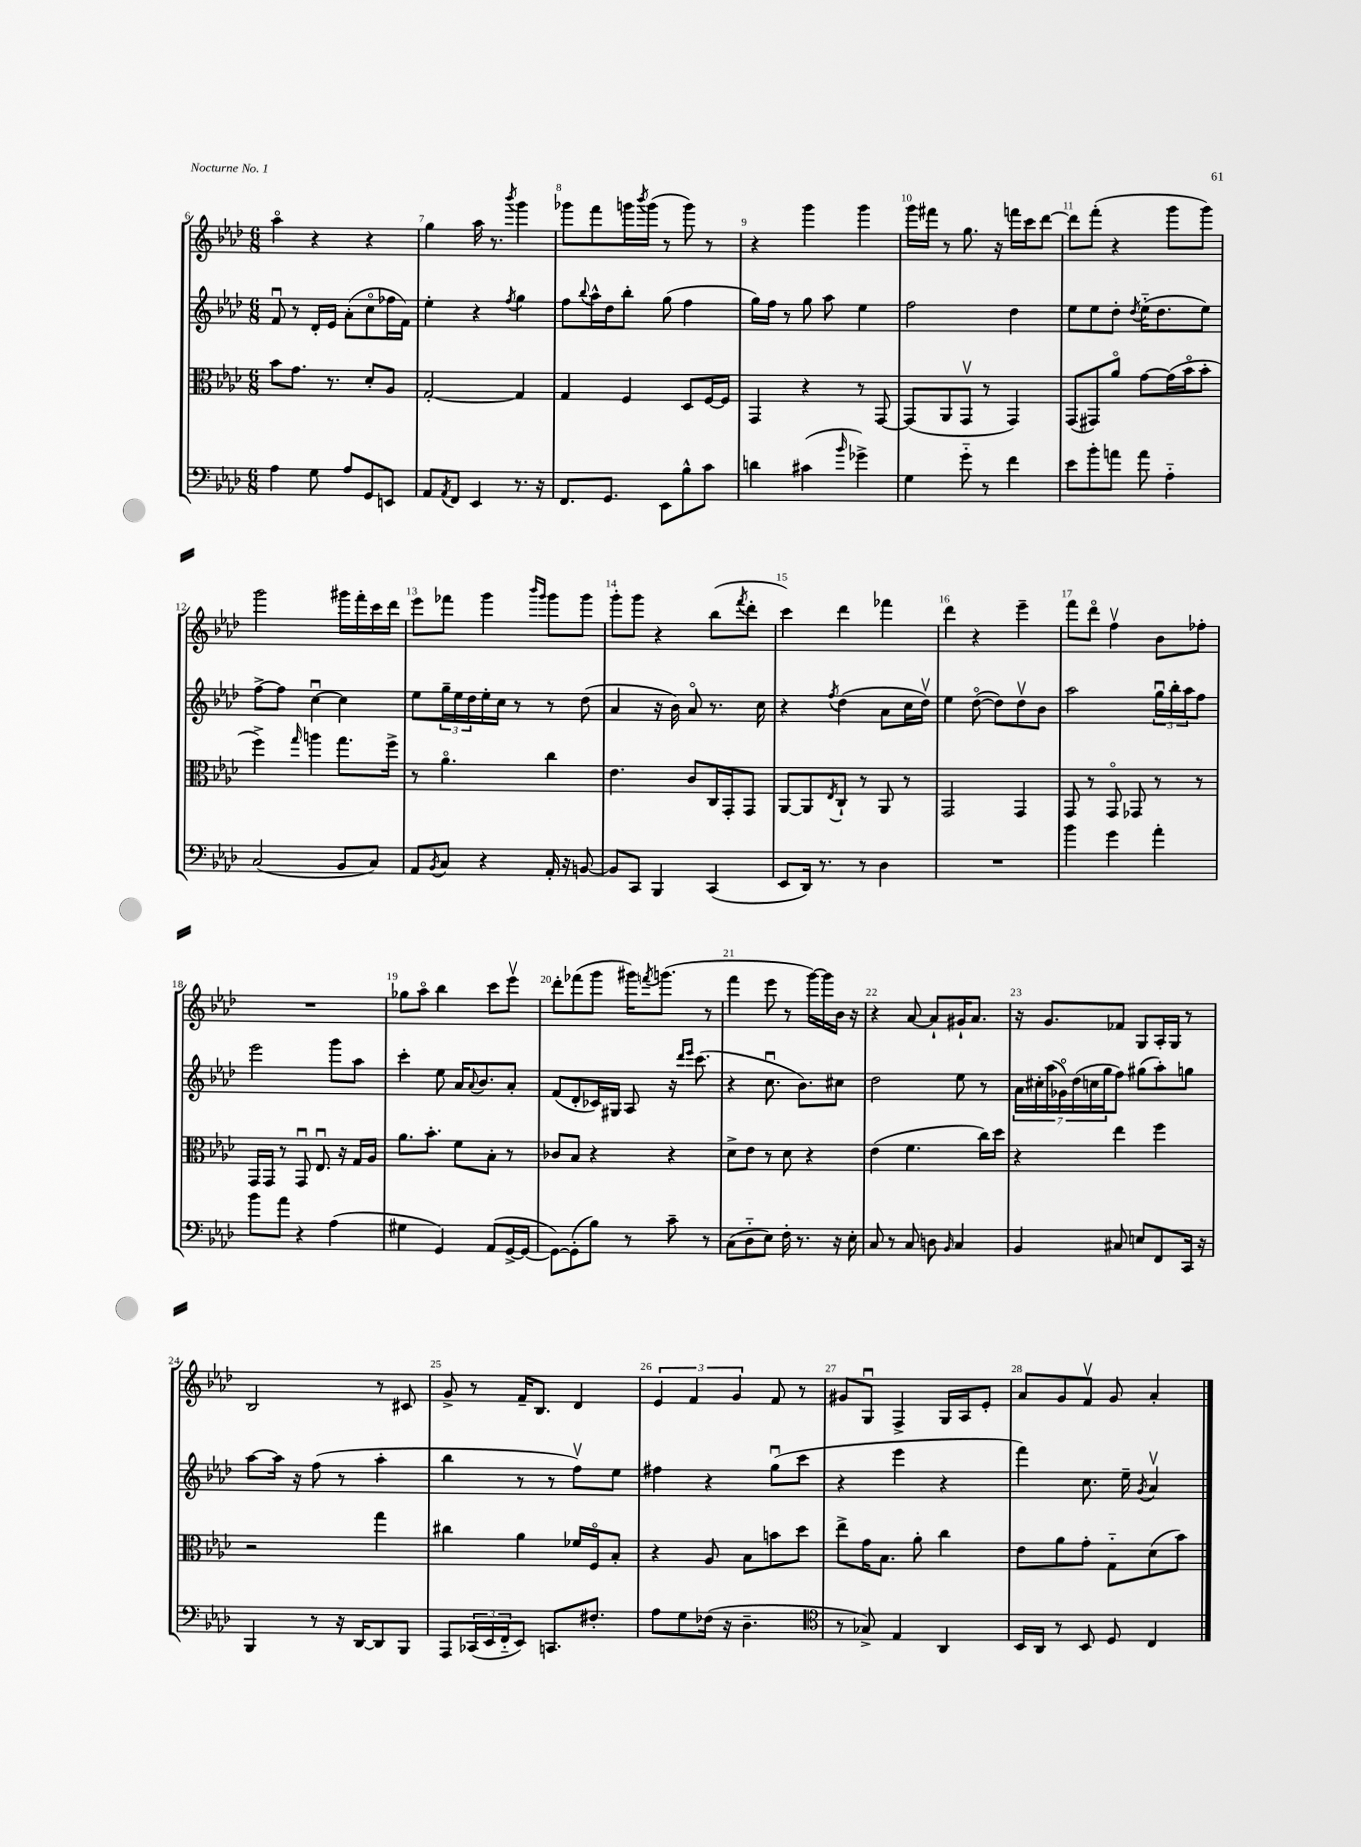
<<
\new StaffGroup <<
\new Staff = "s0" {
    \clef treble \key aes \major \numericTimeSignature \time 6/8
    aes''4\flageolet r4 r4 |
    g''4 aes''16 r8. \acciaccatura { bes'''8 } g'''4 |
    ges'''8 f'''8 g'''16 \acciaccatura { bes'''8 } g'''16( r8 g'''8) r8 |
    r4 g'''4 g'''4 |
    g'''16 fis'''16 r8 g''8. r16 f'''16 c'''16 des'''8~ |
    des'''8 f'''8-.( r4 g'''8 g'''8) |
    g'''2 gis'''16 f'''16-. c'''16 des'''16 |
    ees'''8 fes'''8 g'''4 \grace { bes'''16 g'''16 } g'''8 g'''8 |
    g'''8-. g'''8 r4 bes''8( \acciaccatura { f'''8 } des'''8-. |
    c'''4) des'''4 fes'''4 |
    des'''4 r4 ees'''4-- |
    f'''8 des'''8\flageolet f''4\upbow bes'8 fes''8-. |
    R2. |
    ges''8 aes''8\flageolet bes''4 c'''8 ees'''8\upbow |
    des'''8-. fes'''8( g'''8 gis'''16) \acciaccatura { f'''8 } g'''8.( r8 |
    f'''4 ees'''8 r8 g'''16~) g'''16 bes'16 r16 |
    r4 aes'8~ aes'8-! gis'16-! aes'8. |
    r16 g'8. fes'8 g8 aes16-. g16 r8 |
    bes2 r8 cis'8 |
    g'8-> r8 f'16-- bes8. des'4 |
    \tuplet 3/2 { ees'4 f'4 g'4 } f'8 r8 |
    gis'8 g8\downbow f4-> g16 aes16 ees'8-. |
    aes'8 g'8 f'8\upbow g'8 aes'4-. \bar "|." |
}
\new Staff = "s1" {
    \clef treble \key aes \major \numericTimeSignature \time 6/8
    f'8\downbow r8 des'16-. ees'16 aes'8-.( c''8\flageolet fes''16 f'16) |
    ees''4-. r4 \acciaccatura { f''8 } g''4 |
    f''8 \appoggiatura { bes''8 } aes''16-^ des''16 bes''8-. g''8( f''4 |
    g''16) f''16 r8 g''8 aes''8 ees''4 |
    f''2 des''4 |
    ees''8 ees''8 des''8-. \acciaccatura { des''8 } ees''16-_( des''8. ees''8) |
    f''8~-> f''8 c''4~\downbow c''4 |
    ees''8 \tuplet 3/2 { g''16-- ees''16 des''16 } ees''16-. c''16 r8 r8 des''8( |
    aes'4 r16 bes'16) aes'8\flageolet r8. c''16 |
    r4 \acciaccatura { f''8 } des''4( aes'8 c''16 des''16\upbow) |
    ees''4 des''8~\flageolet( des''8) des''8\upbow bes'8 |
    aes''2 \tuplet 3/2 { g''16\downbow bes''16-. aes''16 } f''8 |
    ees'''2 g'''8 aes''8 |
    c'''4-. ees''8 aes'16 \appoggiatura { aes'8 } bes'8. aes'8-. |
    f'8( des'8-. ces'16) gis16 aes8 r16 \grace { des'''16 ees'''16 } c'''8.( |
    r4 c''8.\downbow bes'8.) cis''8 |
    des''2 ees''8 r8 |
    \tuplet 7/4 { aes'16 cis''16-. aes''16( ges'16\flageolet) des''16( c''16 g''16 } f''8) gis''8( aes''8-.) g''8 |
    aes''8~ aes''16 r16 f''8( r8 aes''4-. |
    bes''4 r8 r8 f''8\upbow) ees''8 |
    fis''4 r4 g''8\downbow( c'''8 |
    r4 ees'''4 r4 |
    f'''4) c''8. ees''16-- \acciaccatura { g'8 } aes'4\upbow \bar "|." |
}
\new Staff = "s2" {
    \clef alto \key aes \major \numericTimeSignature \time 6/8
    bes'8 g'8. r8. des'8-. aes8 |
    g2~-. g4 |
    g4 f4 des8 f16~ f16 |
    g,4 r4 r8 g,8~ |
    g,8( aes,8 g,8\upbow r8 g,4) |
    g,8( gis,8) aes'8\flageolet g'8~ g'16( bes'16\flageolet bes'8-. |
    f''4->) \grace { g''16 } a''4 g''8. f''16-> |
    r8 aes'4.\flageolet c''4 |
    ees'4. c'8 c16 g,16-. g,8 |
    aes,8~ aes,8 \acciaccatura { ees8 } c8-! r8 aes,8 r8 |
    g,2 g,4 |
    g,8 r8 g,8\flageolet ges,8 r8 r8 |
    g,16 g,16 r8 g,8\downbow ees8.\downbow r16 g16 aes16 |
    aes'8. bes'8.-. f'8 bes8-. r8 |
    ces'8 bes8 r4 r4 |
    des'8-> ees'8 r8 des'8 r4 |
    ees'4( f'4. c''16) des''16 |
    r4 ees''4 f''4 |
    r2 g''4 |
    cis''4 aes'4 fes'16 f16\flageolet bes8-. |
    r4 aes8 bes8 b'8 des''8 |
    ees''8-> g'16 bes8. aes'8-. c''4 |
    ees'8 aes'8 g'8-. g8-_ des'8( bes'8) \bar "|." |
}
\new Staff = "s3" {
    \clef bass \key aes \major \numericTimeSignature \time 6/8
    aes4 g8 aes8 g,8 e,8 |
    aes,8 \acciaccatura { aes,8 } f,8 ees,4 r8. r16 |
    f,8. g,8. ees,8 bes8-^ c'8 |
    d'4 cis'4( \grace { bes'16 } ges'4->) |
    g4 g'8-_ r8 f'4 |
    ees'8 bes'8-. a'8 a'8 aes4-_ |
    c2( bes,8 c8) |
    aes,8 \acciaccatura { bes,8 } c8 r4 aes,16-. r16 b,8~ |
    b,8 c,8 bes,,4 c,4( |
    ees,8 des,16) r8. r8 des4 |
    R2. |
    bes'4 g'4 aes'4-. |
    bes'8 aes'8 r4 aes4( |
    gis4 g,4) aes,8( g,16~-> g,16~ |
    g,8~) g,8-.( bes8) r8 c'8-- r8 |
    c8( des8-_ ees8) f16-. r8. r16 ees16-. |
    c8 r8 c8 d8 \grace { bes,16 } c4 |
    bes,4 cis8 e8 f,8 c,16 r16 |
    bes,,4 r8 r16 des,16~ des,8 bes,,8 |
    aes,,8 \tuplet 3/2 { ces,16( ees,16 f,16-_ } ees,8) c,8. fis8.-. |
    aes8 g8 fes16( r16 des4.-- |
    \clef tenor r8 ges8->) ees4 aes,4 |
    bes,16 aes,16 r8 bes,8 des8 c4 \bar "|." |
}
>>
>>
\layout { \context { \Score currentBarNumber = #6 \override BarNumber.break-visibility = ##(#f #t #t) barNumberVisibility = #all-bar-numbers-visible } }
